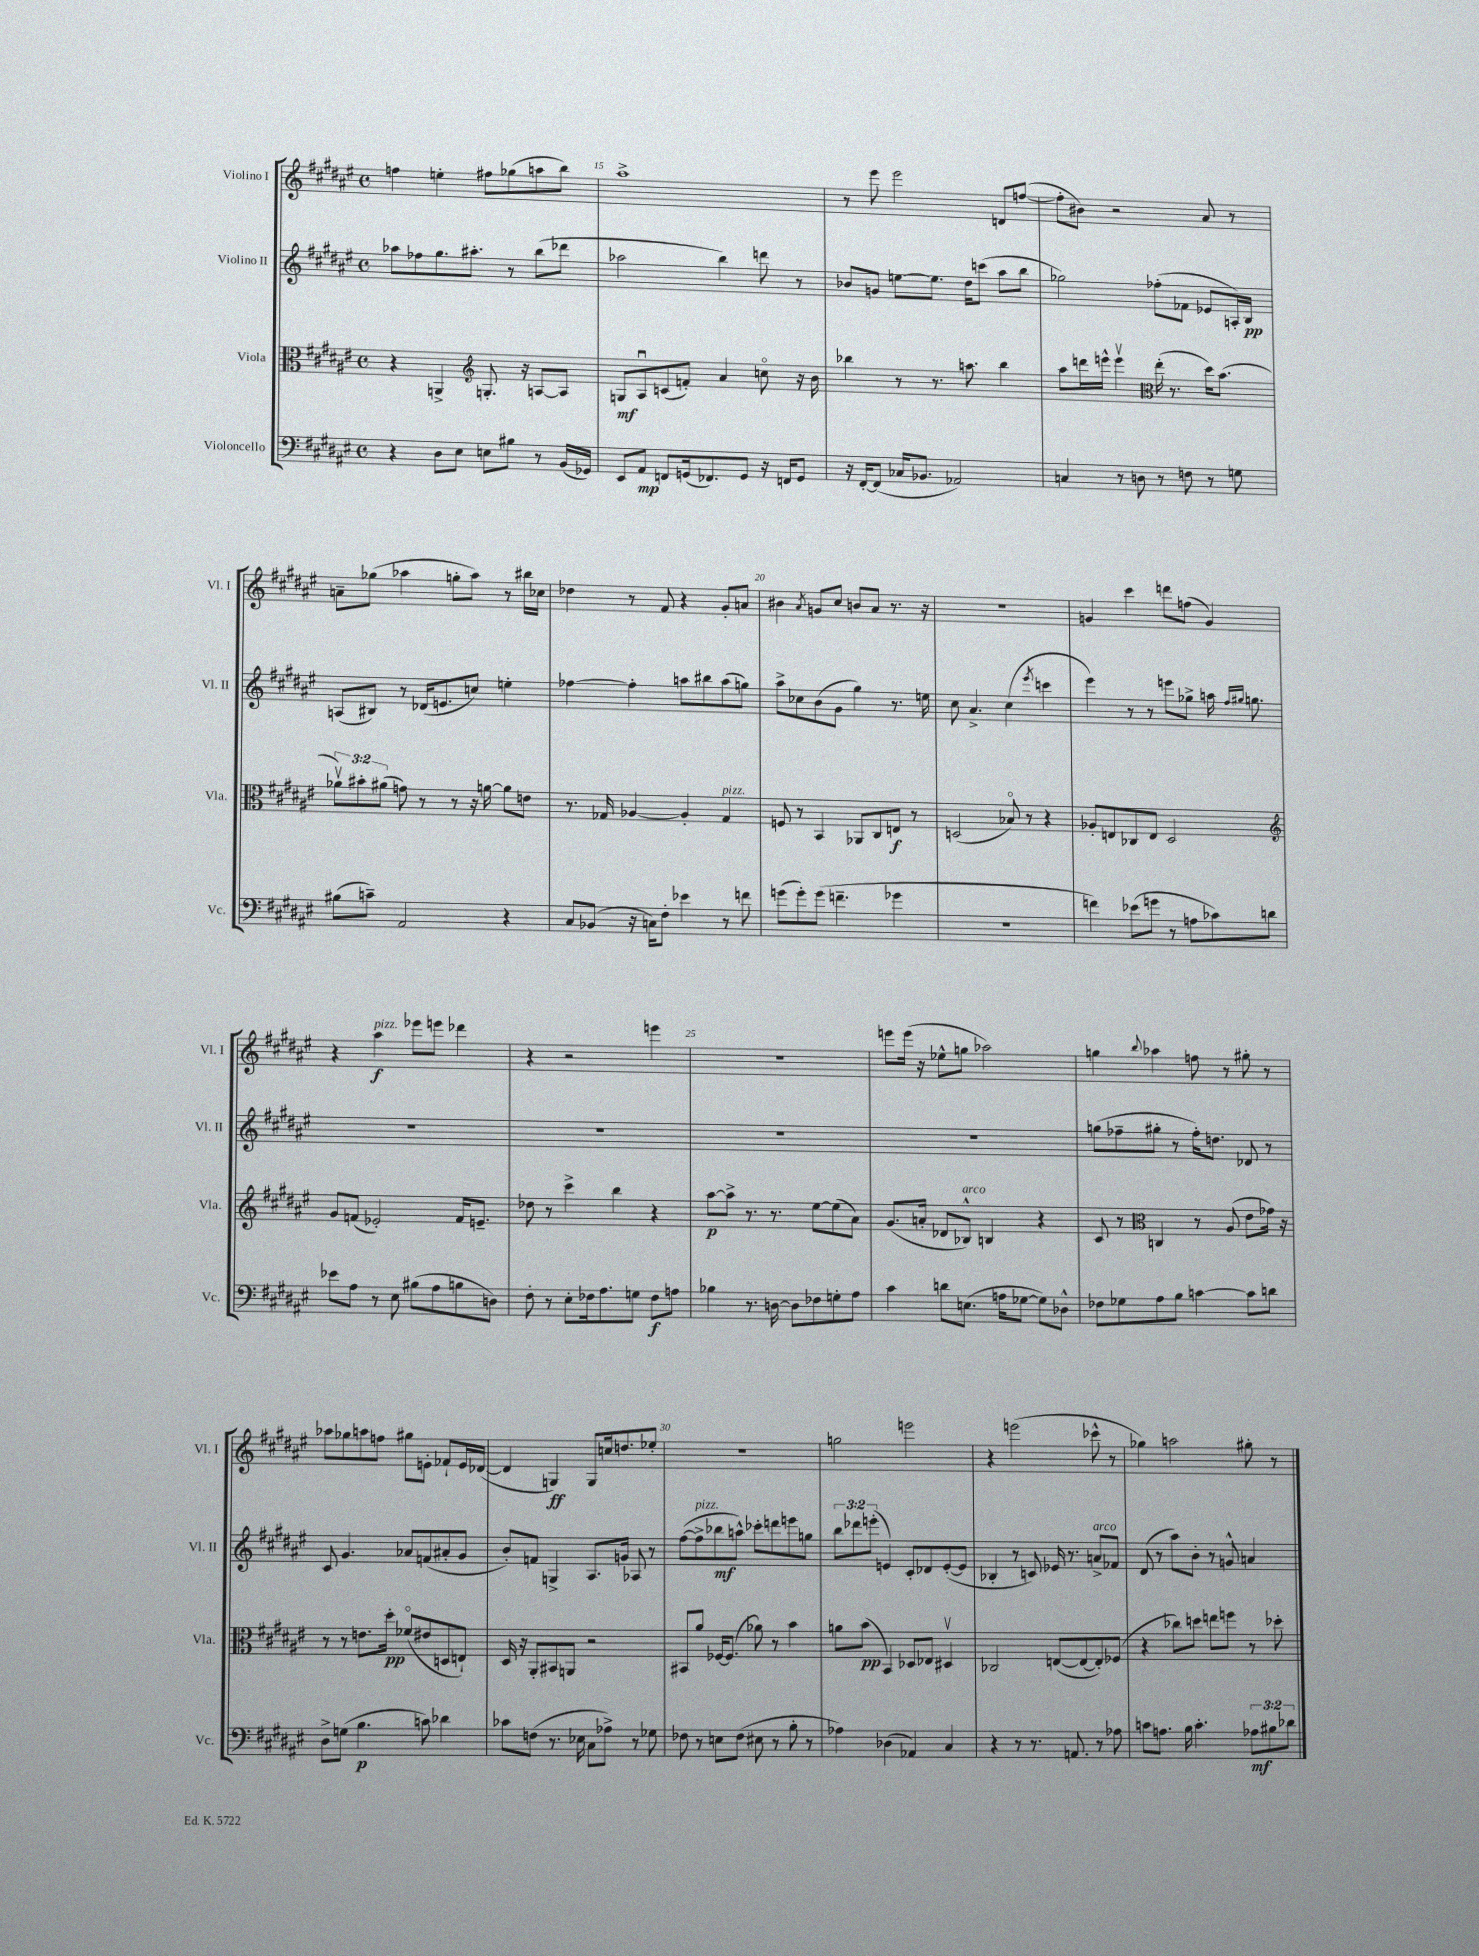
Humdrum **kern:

**kern	**kern	**kern	**kern
*staff4	*staff3	*staff2	*staff1
*clefF4	*clefC3	*clefG2	*clefG2
*k[f#c#g#d#a#e#]	*k[f#c#g#d#a#e#]	*k[f#c#g#d#a#e#]	*k[f#c#g#d#a#e#]
*M4/4	*M4/4	*M4/4	*M4/4
*met(c)	*met(c)	*met(c)	*met(c)
4r	4r	8aa-	4ff
.	.	8ff-	.
8D#	4AA^	8.gg#	4ee'
8E#	.	.	.
.	.	8.aa#'	.
*	*clefG2	*	*
8E	8.G'	.	8ff#
8B#	.	8r	(8gg-
.	16r	.	.
8r	[8A	(8bb	8aa
(16BB	8A]	8ddd-	8bb)
16GG-)	.	.	.
=	=	=	=
8EE#	8G	2aa-	1aa#^
8AA#	8A#u	.	.
8FF	(8c	.	.
(16GG	8f')	.	.
8.FF-)	.	.	.
.	4a#	4bb)	.
8GG	.	.	.
16r	8cco	8ddd	.
16FF	.	.	.
8GG	16r	8r	.
.	16b	.	.
=	=	=	=
16r	4bb-	8b-	8r
[16FF#'	.	.	.
(8FF#]	.	8g	8eee#
16C-	8r	[8ee	2eee#
8.BB-	.	.	.
.	8.r	8.ee]	.
2AA-)	.	.	.
.	8.aa	16dd#	.
.	.	(8ccc	.
.	4bb-	8aa#	8d
.	.	8bb	([8ff
=	=	=	=
4C	8aa#	2gg-)	8ff']
.	16ddd	.	8b#)
.	16eee^^	.	.
8r	4eeev	.	2r
8D	.	.	.
*	*clefC3	*	*
8r	(16ee#'	(8ff-'	.
.	8.r	.	.
8F	.	8f-	.
8r	16dd#)	8e-	8a#
.	(8.b	.	.
8G	.	16A')	8r
.	.	16B	.
=	=	=	=
(8B#	12a-v)	(8A	8a~
.	12b#'	.	.
8c~)	.	8B#)	(8gg-
.	(12a#	.	.
2AA#	8g)	8r	4aa-
.	8r	(16d-	.
.	.	8.e	.
.	8r	.	8gg'
.	16r	8cc)	8aa-)
.	[16a	.	.
4r	8a]	4ee'	8r
.	8e	.	16bb#
.	.	.	16cc-
=	=	=	=
8C#	8.r	[4ff-	4dd-
(8BB-	.	.	.
.	16G-	.	.
16r	[4A-	4ff-']	8r
16C)	.	.	.
8F#'	.	.	8f#
4e-	4A-']	8aa	4r
.	.	8bb#	.
8r	4G-	(8aa	8g#'
8f	.	8gg)	8a
=	=	=	=
(8g	8F	8aa#^	4b#
8g')	8r	8cc-	.
.	.	.	8qa#
(8g	4BB	(8b	8g
4.f~	.	8g#	8cc#
.	8AA-	4gg#)	8b
.	8C#	.	8a#
4g-	8E	8.r	8.r
.	8r	.	.
.	.	16ee	16r
=	=	=	=
1r	(2D	8cc#	1r
.	.	4.a#^	.
.	8B-o)	(4cc#	.
.	8r	.	.
.	.	8qeee#	.
.	4r	4ccc	.
=	=	=	=
4f)	8A-'	4eee#)	4g
.	8E	.	.
(8e-	8C-	8r	4ccc#
8g	8E	8r	.
8r	2D#	8eee	8ddd
8A	.	8gg-^	(8ff
8c-)	.	16aa	4g)
.	.	16qqff#	.
.	.	16qqgg#	.
.	.	8.gg	.
8d	.	.	.
=	=	=	=
*	*clefG2	*	*
8e-	8g#	1r	4r
8A#	(8f	.	.
8r	2e-')	.	4aa#
8E#	.	.	.
(8B#	.	.	8eee-
8A#	.	.	8eee
8B	16f	.	4ddd-
.	8.e~	.	.
8D)	.	.	.
=	=	=	=
8F#'	8dd-	1r	4r
8r	8r	.	.
8E#'	4ccc#^	.	2r
16F-	.	.	.
8.A#	.	.	.
.	4bb	.	.
8G	.	.	.
8F-	4r	.	4eee
8A	.	.	.
=	=	=	=
4B-	[8aa#	1r	1r
.	8aa#^]	.	.
8.r	8.r	.	.
[16D	8.r	.	.
8D]	.	.	.
8F-	[8ee#	.	.
8G'	(8ee#]	.	.
8A#	8a#)	.	.
=	=	=	=
4c#	(8.g#	1r	8eee
.	.	.	(16eee
.	16a'	.	16r
8d	8d-	.	8ee-^^
(8.E	8B-^^)	.	8gg
.	4B	.	2aa-)
16A	.	.	.
[8G-	.	.	.
8G-])	4r	.	.
8D-^^	.	.	.
=	=	=	=
8F-	8c#	(8gg	4gg
8G-	8r	8ff-~	.
*	*clefC3	*	*
.	.	.	8qqbb
8A#	4C	8gg#'	4aa-
8B	.	8r	.
[4c	8r	16ff-')	8ff
.	.	8.dd	.
.	(8A#	.	8r
8c]	8e#	8d-	8gg#'
8d	16g-)	8r	8r
.	16r	.	.
=	=	=	=
8D#^	8r	8c#	8aa-
(8G	8r	4.g#	8gg-
4.B	8.e	.	8aa
.	.	.	8ff
.	16dd#'	.	.
.	(8f-o	8a-	8gg#
8c)	8e#	(8f	8e'
4d-	8D	8a#'	8f-`
.	8E`)	8g#	16e
.	.	.	([16d-
=	=	=	=
8c-	16D#	8b')	4d-]
.	16r	.	.
(8F	8AA#'	8f	.
8.r	8BB#	4G^	4G)
.	8AA	.	.
16E-	.	.	.
8C#	2r	8.A#	8G
8A-^)	.	.	16cc
.	.	16g	8.dd
8r	.	8A-	.
8G-	.	8r	8ee-'
=	=	=	=
8F-	8BB#	([8ff#	1r
8r	8a#	8ff#^]	.
8E	[16F-	8bb-	.
.	(8.F-]	.	.
(8F-	.	8aa^^)	.
8E#	8a-)	8ccc-'	.
8r	8r	8ddd	.
8B'	4b	8eee	.
8r	.	8gg	.
=	=	=	=
4A-)	8a	12bb	2gg
.	.	12ddd-	.
.	(8b	.	.
.	.	(12eee'	.
(4D-	4BB)	4e)	.
4AA-)	8D-	8c#'	2eee
.	8E-	8d-	.
4C#	4D#v	([8e'	.
.	.	8e]	.
=	=	=	=
4r	2C-	4B-'	4r
8r	.	8r	(2eee
8.r	.	8c)	.
.	([8E	16e-	.
8.AA	.	8.r	.
.	8E_	.	.
8r	8E'])	8a^	8ccc-^^
8A-	(8F-	8f-	8r
=	=	=	=
8c	4r	(8d#	4gg-)
8.A	.	8r	.
.	8cc-)	8aa#)	2aa
16B	.	.	.
4.c'	8dd	8b'	.
.	8ee	8r	.
.	8ff	8g^^	.
12A-	8r	4a	8gg#'
12B#	.	.	.
.	8dd-'	.	8r
12d-	.	.	.
==	==	==	==
*-	*-	*-	*-
